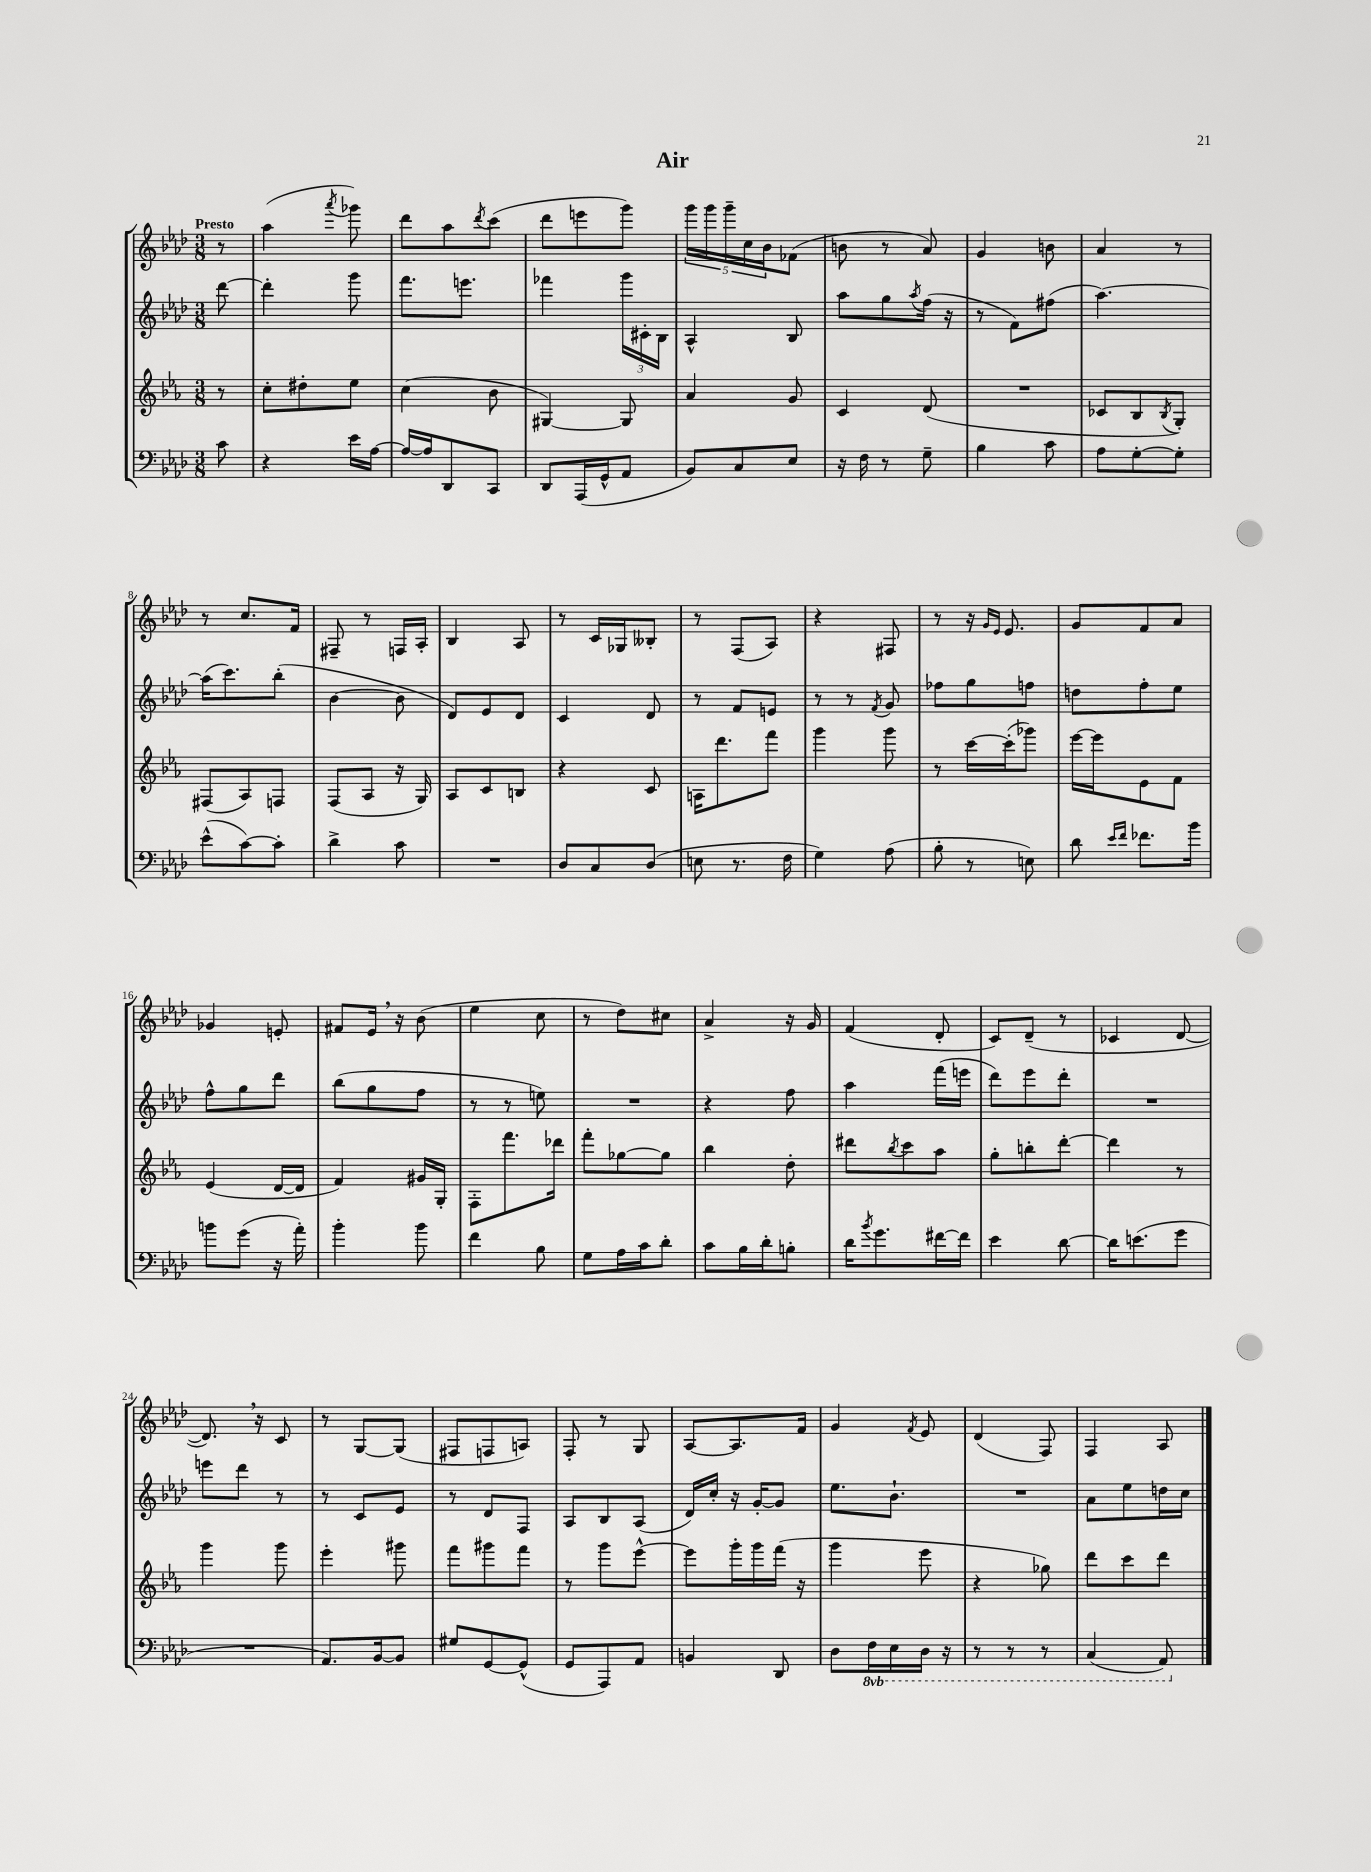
\header { title = "Air" }
<<
\new StaffGroup <<
\new Staff = "s0" {
    \clef treble \key aes \major \numericTimeSignature \time 3/8 \partial 8 \tempo "Presto"
    r8 |
    aes''4( \acciaccatura { aes'''8 } ges'''8) |
    des'''8 aes''8 \acciaccatura { des'''8 } c'''8( |
    des'''8 e'''8 g'''8) |
    \tuplet 5/4 { g'''16 g'''16 g'''16-- c''16 bes'16 } fes'8( |
    b'8 r8 aes'8) |
    g'4 b'8 |
    aes'4 r8 |
    r8 c''8. f'16 |
    fis8-- r8 f16 aes16-. |
    bes4 aes8 |
    r8 c'16 ges16 beses8-. |
    r8 f8( aes8) |
    r4 fis8 |
    r8 r16 \grace { g'16 ees'16 } ees'8. |
    g'8 f'8 aes'8 |
    ges'4 e'8-. |
    fis'8 ees'16 \breathe r16 bes'8( |
    ees''4 c''8 |
    r8 des''8) cis''8 |
    aes'4-> r16 g'16 |
    f'4( des'8-. |
    c'8) des'8--( r8 |
    ces'4 des'8~ |
    des'8.) \breathe r16 c'8 |
    r8 g8~ g8( |
    fis8 f8 a8) |
    f8-. r8 g8 |
    aes8~ aes8. f'16 |
    g'4 \acciaccatura { f'8 } ees'8 |
    des'4( f8) |
    f4 aes8 \bar "|." |
}
\new Staff = "s1" {
    \clef treble \key aes \major \numericTimeSignature \time 3/8 \partial 8
    des'''8~ |
    des'''4-. g'''8 |
    f'''8. e'''8. |
    fes'''4 \tuplet 3/2 { g'''16 cis'16-. bes16 } |
    aes4-^ bes8 |
    aes''8 g''8 \acciaccatura { aes''8 } f''16( r16 |
    r8 f'8) fis''8( |
    aes''4.~) |
    aes''16( c'''8.) bes''8-.( |
    bes'4~ bes'8 |
    des'8) ees'8 des'8 |
    c'4 des'8 |
    r8 f'8 e'8 |
    r8 r8 \acciaccatura { f'8 } g'8 |
    fes''8 g''8 f''8 |
    d''8 f''8-. ees''8 |
    f''8-^ g''8 des'''8 |
    bes''8( g''8 f''8 |
    r8 r8 e''8) |
    R4. |
    r4 f''8 |
    aes''4 f'''16( e'''16 |
    des'''8) ees'''8 des'''8-. |
    R4. |
    e'''8 des'''8 r8 |
    r8 c'8 ees'8 |
    r8 des'8 f8 |
    aes8 bes8 aes8( |
    des'16) c''16-. r16 g'16~-. g'8 |
    ees''8. bes'8.-! |
    R4. |
    aes'8 ees''8 d''16 c''16 \bar "|." |
}
\new Staff = "s2" {
    \clef treble \key ees \major \numericTimeSignature \time 3/8 \partial 8
    r8 |
    c''8-. dis''8-. ees''8 |
    c''4( bes'8 |
    gis4~) gis8 |
    aes'4 g'8 |
    c'4 d'8( |
    R4. |
    ces'8 bes8 \acciaccatura { bes8 } g8-.) |
    fis8( aes8) f8 |
    f8( aes8 r16 g16) |
    aes8 c'8 b8 |
    r4 c'8 |
    a16 d'''8. f'''8 |
    g'''4 g'''8 |
    r8 c'''16~ c'''16-.( ges'''8) |
    ees'''16~ ees'''16 ees'8 f'8 |
    ees'4( d'16~ d'16 |
    f'4) gis'16 g16-. |
    f8-. f'''8. des'''16 |
    f'''8-. ges''8~ ges''8 |
    bes''4 d''8-. |
    dis'''8 \acciaccatura { bes''8 } c'''8 aes''8 |
    g''8-. b''8-. d'''8~-. |
    d'''4 r8 |
    g'''4 g'''8 |
    ees'''4-. gis'''8 |
    f'''8 gis'''8 f'''8 |
    r8 g'''8 ees'''8~-^ |
    ees'''8 g'''16-. g'''16 f'''16( r16 |
    g'''4 ees'''8 |
    r4 ges''8) |
    d'''8 c'''8 d'''8 \bar "|." |
}
\new Staff = "s3" {
    \clef bass \key aes \major \numericTimeSignature \time 3/8 \set Staff.ottavationMarkups = #ottavation-simple-ordinals \partial 8
    c'8 |
    r4 ees'16 aes16~ |
    aes16~ aes16 des,8 c,8 |
    des,8 aes,,16( g,16-^ aes,8 |
    bes,8) c8 ees8 |
    r16 f16 r8 g8-- |
    bes4 c'8 |
    aes8 g8~-. g8-. |
    ees'8-^( c'8~) c'8-. |
    des'4-> c'8 |
    R4. |
    des8 c8 des8( |
    e8 r8. f16 |
    g4) aes8( |
    bes8-. r8 e8) |
    des'8 \grace { ees'16 f'16 } fes'8. bes'16 |
    b'8 g'8( r16 aes'16-.) |
    bes'4-. bes'8 |
    f'4 bes8 |
    g8 aes16 c'16 des'8-. |
    c'8 bes16 des'16-. b8-. |
    des'16 \acciaccatura { bes'8 } g'8. fis'16~ fis'16 |
    ees'4 des'8~ |
    des'16 e'8.( g'8 |
    R4. |
    aes,8.) bes,16~ bes,8 |
    gis8 g,8~ g,8-^( |
    g,8 aes,,8) aes,8 |
    b,4 des,8 |
    des8 \ottava #-1 f,16 ees,16 des,16 r16 |
    r8 r8 r8 |
    c,4( aes,,8) \ottava #0 \bar "|." |
}
>>
>>
